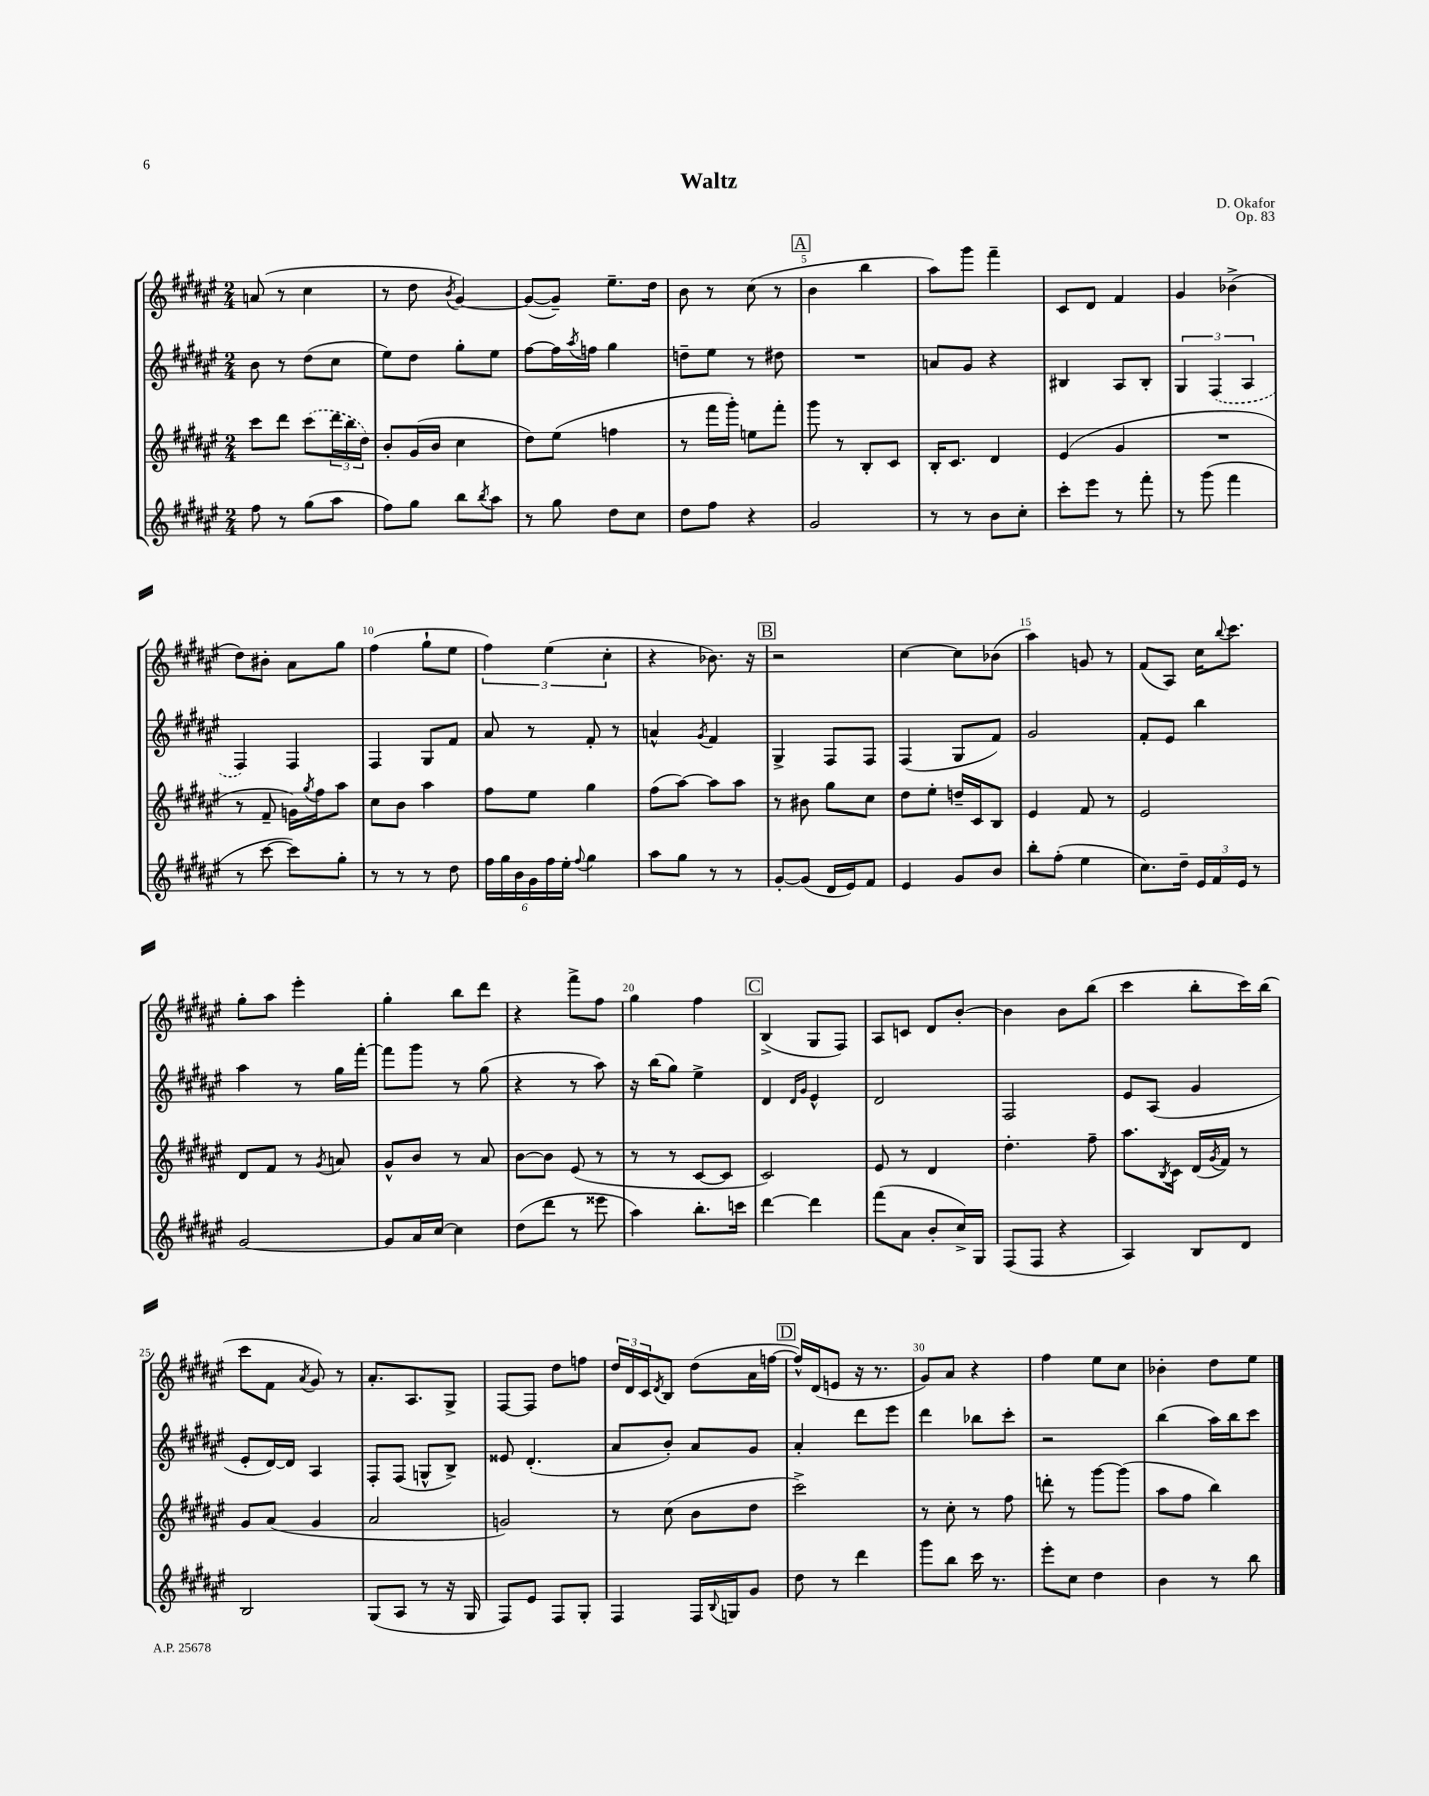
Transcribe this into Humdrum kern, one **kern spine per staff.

**kern	**kern	**kern	**kern
*staff4	*staff3	*staff2	*staff1
*clefG2	*clefG2	*clefG2	*clefG2
*k[f#c#g#d#a#e#]	*k[f#c#g#d#a#e#]	*k[f#c#g#d#a#e#]	*k[f#c#g#d#a#e#]
*M2/4	*M2/4	*M2/4	*M2/4
8ff#	8ccc#	8b	(8a
8r	8ddd#	8r	8r
(8gg#	(8ccc#	(8dd#	4cc#
8aa#	24ddd#	8cc#	.
.	24bb	.	.
.	24dd#)	.	.
=	=	=	=
8ff#)	8b'	8ee#)	8r
8gg#	(16g#	8dd#	8dd#
.	16b	.	.
.	.	.	8qb
8bb	4cc#	8gg#'	[4g#)
8qbb	.	.	.
8aa#	.	8ee#	.
=	=	=	=
8r	8dd#)	[8ff#	(8g#_
8gg#	(8ee#	16ff#]	8g#~])
.	.	8qaa#	.
.	.	16ff	.
8dd#	4ff	4gg#	8.ee#~
8cc#	.	.	.
.	.	.	16dd#
=	=	=	=
8dd#	8r	8dd~	8b
8ff#	16fff#	8ee#	8r
.	16ggg#')	.	.
4r	8ee	8r	(8cc#
.	8fff#'	8dd#	8r
=	=	=	=
2g#	8ggg#	2r	4b
.	8r	.	.
.	8B'	.	4bb
.	8c#	.	.
=	=	=	=
8r	16B'	8a	8aa#)
.	8.c#	.	.
8r	.	8g#	8ggg#
8b	4d#	4r	4fff#~
8cc#'	.	.	.
=	=	=	=
8ccc#'	(4e#	4B#	8c#
8eee#	.	.	8d#
8r	4g#	8A#	4f#
8fff#'	.	8B#'	.
=	=	=	=
8r	2r	6G#	4g#
(8ggg#	.	.	.
.	.	(6F#	.
4fff#	.	.	(4b-^
.	.	6A#	.
=	=	=	=
8r	8r	4F#)	8dd#)
[8ccc#	8f#~	.	8b#'
8ccc#])	16g)	4F#	8a#
.	8qgg#	.	.
.	16ff#	.	.
8gg#'	8aa#	.	8gg#
=	=	=	=
8r	8cc#	4F#	(4ff#
8r	8b	.	.
8r	4aa#	8G#	8gg#`
8dd#	.	8f#	8ee#
=	=	=	=
24ff#	8ff#	8a#	6ff#)
24gg#	.	.	.
24b	.	.	.
24g#	8ee#	8r	.
24ff#	.	.	(6ee#
24ee#'	.	.	.
8qqff#	.	.	.
4gg#	4gg#	8f#'	.
.	.	.	6cc#'
.	.	8r	.
=	=	=	=
8aa#	(8ff#	4a^^	4r
8gg#	[8aa#)	.	.
.	.	8qg#	.
8r	8aa#]	4f#	8.b-)
8r	8aa#	.	.
.	.	.	16r
=	=	=	=
[8g#'	8r	4G#^	2r
(8g#]	8b#	.	.
16d#	8gg#	8F#	.
16e#)	.	.	.
8f#	8cc#	8F#	.
=	=	=	=
4e#	8dd#	(4F#	[4cc#
.	8ee#'	.	.
8g#	16dd~	8G#	8cc#]
.	16c#	.	.
8b	8B	8f#)	(8b-
=	=	=	=
8bb'	4e#	2g#	4aa#)
(8ff#'	.	.	.
4ee#	8f#	.	8g
.	8r	.	8r
=	=	=	=
8.cc#)	2e#	8f#'	(8f#
.	.	8e#	8A#)
16dd#~	.	.	.
24e#	.	4bb	16cc#
24f#	.	.	.
.	.	.	8qqbb
.	.	.	8.ccc#
24e#	.	.	.
8r	.	.	.
=	=	=	=
[2g#	8d#	4aa#	8gg#'
.	8f#	.	8aa#
.	8r	8r	4eee#'
.	8qg#	.	.
.	8a	16gg#	.
.	.	[16fff#'	.
=	=	=	=
8g#]	8g#^^	8fff#]	4gg#'
16a#	8b	8ggg#	.
[16cc#	.	.	.
4cc#]	8r	8r	8bb
.	8a#	(8gg#	8ddd#
=	=	=	=
(8dd#	[8b	4r	4r
8ddd#	8b]	.	.
8r	(8e#	8r	8fff#^
8eee##	8r	8aa#)	8ff#
=	=	=	=
4aa#)	8r	16r	4gg#
.	.	(16bb	.
.	8r	8gg#)	.
8.bb'	[8c#	4ee#^	4ff#
.	8c#]	.	.
16ccc	.	.	.
=	=	=	=
[4ddd#	2c#)	4d#	(4B^
.	.	16qqd#	.
.	.	16qqg#	.
4ddd#]	.	4e#^^	8G#
.	.	.	8F#)
=	=	=	=
(8fff#	8e#	2d#	8A#
8a#	8r	.	8c
8b'	4d#	.	8d#
16cc#^)	.	.	[8b'
16G#	.	.	.
=	=	=	=
(8F#	4.dd#'	2F#	4b]
8F#	.	.	.
4r	.	.	8b
.	8ff#~	.	(8bb
=	=	=	=
4A#)	8.aa#	8e#	4ccc#
.	.	(8A#	.
.	8qB	.	.
.	16c#	.	.
8B	(16d#	4g#	8bb'
.	8qg#	.	.
.	16f#)	.	.
8d#	8r	.	16ccc#)
.	.	.	(16bb
=	=	=	=
2B	8g#	8e#'	8ccc#
.	(8a#	[16d#)	8f#
.	.	16d#]	.
.	.	.	8qa#
.	4g#	4A#	8g#)
.	.	.	8r
=	=	=	=
(8G#	2a#	8F#'	8.a#'
8A#	.	(8F#	.
.	.	.	8.A#
8r	.	8G^^	.
16r	.	8B^)	8G#^
16G#	.	.	.
=	=	=	=
8F#)	2g)	8e##	[8F#
8e#	.	(4.d#'	8F#]
8F#	.	.	8dd#
8G#'	.	.	8ff
=	=	=	=
4F#	8r	8a#	24dd#
.	.	.	24d#
.	.	.	24c#
.	.	.	8qd#
.	(8cc#	8b')	8B
16F#	8b	8a#	(8dd#
8qqB	.	.	.
16G	.	.	.
8g#	8dd#	8g#	16a#
.	.	.	[16ff
=	=	=	=
8dd#	2ccc#^)	4a#'	16ff^^])
.	.	.	(16d#
8r	.	.	8e
4ddd#	.	8ddd#	16r
.	.	.	8.r
.	.	8eee#	.
=	=	=	=
8ggg#	8r	4ddd#	8g#)
8bb	8cc#'	.	8a#
16ccc#	8r	8bb-	4r
8.r	.	.	.
.	8ff#	8ccc#'	.
=	=	=	=
8eee#'	8ddd'	2r	4ff#
8cc#	8r	.	.
4dd#	[8ggg#	.	8ee#
.	(8ggg#]	.	8cc#
=	=	=	=
4b	8aa#	(4bb	4b-'
.	8ff#	.	.
8r	4bb)	16aa#)	8dd#
.	.	16bb	.
8bb	.	8ccc#	8ee#
==	==	==	==
*-	*-	*-	*-
